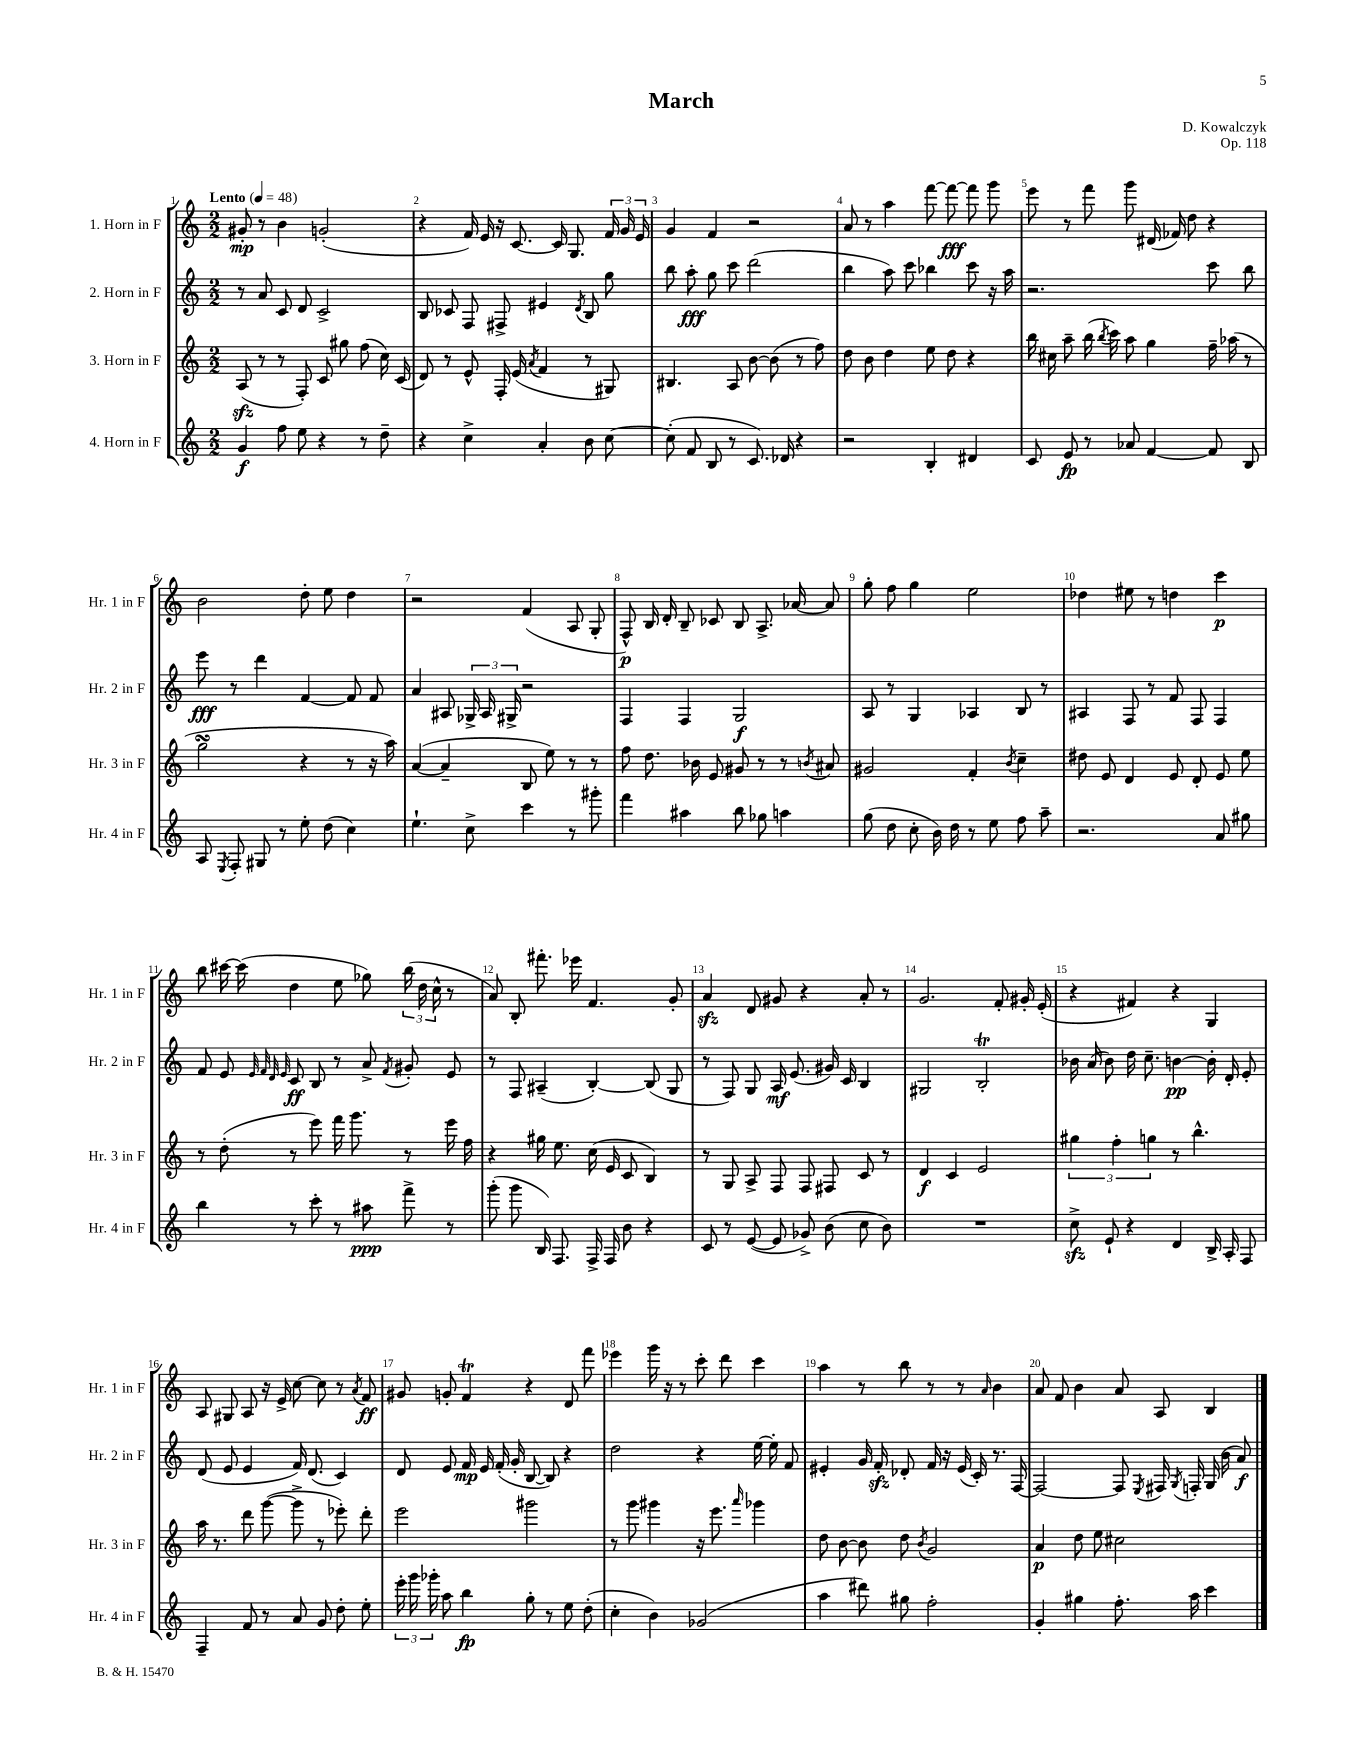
\header { title = "March" composer = "D. Kowalczyk" opus = "Op. 118" }
<<
\new StaffGroup <<
\new Staff = "s0" \with { instrumentName = "1. Horn in F" shortInstrumentName = "Hr. 1 in F" } {
    \clef treble \key c \major \numericTimeSignature \time 2/2 \tempo "Lento" 4 = 48
    \autoBeamOff gis'8-.\mp r8 b'4 g'2-.( |
    r4 f'16) e'16 r16 c'8.~ c'16 g8. \tuplet 3/2 { f'16 g'16 e'16 } |
    g'4 f'4 r2 |
    a'8 r8 a''4 f'''8~ f'''8~\fff f'''8 g'''8 |
    e'''8 r8 f'''8 g'''8 dis'16( fes'16) d''8 r4 |
    b'2 d''8-. e''8 d''4 |
    r2 f'4( a8 g8-. |
    f8-^\p) b16 d'16-. b8-- ces'8 b8 a8.-> aes'16~ aes'8 |
    g''8-. f''8 g''4 e''2 |
    des''4 eis''8 r8 d''4 c'''4\p |
    b''8 cis'''16~ cis'''16( d''4 e''8 ges''8) \tuplet 3/2 { b''16( d''16 c''16-^ } r8 |
    a'8) b8-. fis'''8.-. ees'''16 f'4. g'8-. |
    a'4\sfz d'8 gis'8 r4 a'8-. r8 |
    g'2. f'8-. gis'16-. e'16-.( |
    r4 fis'4) r4 g4 |
    a8 gis8 a8 r16 e'16-> c''8~ c''8 r8 \acciaccatura { a'8 } f'8\ff |
    gis'8 g'8-. f'4\trill r4 d'8 f'''8 |
    ees'''4 g'''16 r16 r8 c'''8-. d'''8 c'''4 |
    a''4 r8 b''8 r8 r8 \grace { a'16 } b'4 |
    a'8 f'8 b'4 a'8 a8 b4 \bar "|." |
}
\new Staff = "s1" \with { instrumentName = "2. Horn in F" shortInstrumentName = "Hr. 2 in F" } {
    \clef treble \key c \major \numericTimeSignature \time 2/2
    \autoBeamOff r8 a'8 c'8 d'8 c'2-> |
    b8 ces'8 f8 fis8-> eis'4 \acciaccatura { d'8 } b8 g''8 |
    b''8 a''8-.\fff g''8 c'''8 d'''2( |
    b''4 a''8) c'''8 bes''4 c'''8 r16 a''16 |
    r2. c'''8 b''8 |
    e'''8\fff r8 d'''4 f'4~ f'8 f'8 |
    a'4 ais8 \tuplet 3/2 { ges16-> ais16 gis16-> } r2 |
    f4 f4 g2\f |
    a8 r8 g4 aes4 b8 r8 |
    ais4 f8 r8 f'8 f8 f4 |
    f'8 e'8 \grace { e'32 f'32 d'32 e'32 } c'8\ff b8 r8 a'8-> \acciaccatura { f'8 } gis'8-. e'8 |
    r8 f8 ais4--( b4~-.) b8( g8 |
    r8 f8) g8 a16\mf e'8.( gis'16) c'16 b4 |
    gis2 b2-.\trill |
    bes'16 a'16( bes'8) d''16 c''8.-- b'4~\pp b'16-. d'16-. e'8-. |
    d'8( e'8 e'4 f'16) d'8.( c'4) |
    d'8 e'8 f'16\mp e'16 f'16-.( g'16-. b8~ b8) r4 |
    d''2 r4 e''16~ e''16-. f'8 |
    eis'4-. g'16 f'16-.\sfz des'8-. f'16 r16 eis'16( c'16-.) r8. f16~ |
    f2~ f8 \acciaccatura { e8 } fis16 \acciaccatura { g8 } f16-. g16( b'16 a'8\f) \bar "|." |
}
\new Staff = "s2" \with { instrumentName = "3. Horn in F" shortInstrumentName = "Hr. 3 in F" } {
    \clef treble \key c \major \numericTimeSignature \time 2/2
    \autoBeamOff a8\sfz( r8 r8 f8-.) c'8 gis''8 f''8( c''16) c'16( |
    d'8) r8 e'8-^ f16-. e'16( \acciaccatura { a'8 } f'4 r8 gis8) |
    bis4. a8 b'8~ b'8( r8 f''8) |
    d''8 b'8 d''4 e''8 d''8 r4 |
    b''16 cis''16 a''8-- b''16( \acciaccatura { b''8 } c'''16) a''8 g''4 f''16-- aes''16( r8 |
    g''2\turn r4 r8 r16 a''16) |
    a'4~( a'4-- b8 e''8) r8 r8 |
    f''8 d''8. bes'16 e'8 gis'8 r8 r8 \acciaccatura { b'8 } ais'8 |
    gis'2 f'4-. \acciaccatura { b'8 } c''4-- |
    dis''8 e'8 d'4 e'8 d'8-. e'8 e''8 |
    r8 d''8-.( r8 e'''8) f'''16 g'''8. r8 e'''16 f''16 |
    r4 gis''16 e''8. c''16( e'16 c'8 b4) |
    r8 g8 a8-> f8 f8 fis8 c'8 r8 |
    d'4\f c'4 e'2 |
    \tuplet 3/2 { gis''4 f''4-. g''4 } r8 b''4.-^ |
    a''16 r8. d'''8 g'''8~( g'''8-> r8 ees'''8-.) d'''8-. |
    e'''2 gis'''2 |
    r8 g'''8 gis'''4 r16 e'''8. \grace { a'''16 } ges'''4 |
    d''8 b'8~ b'8 d''8 \acciaccatura { b'8 } g'2 |
    a'4\p d''8 e''8 cis''2 \bar "|." |
}
\new Staff = "s3" \with { instrumentName = "4. Horn in F" shortInstrumentName = "Hr. 4 in F" } {
    \clef treble \key c \major \numericTimeSignature \time 2/2
    \autoBeamOff g'4\f f''8 e''8 r4 r8 d''8-- |
    r4 c''4-> a'4-. b'8 c''8~ |
    c''8-.( f'8 b8 r8 c'8.) des'16 r4 |
    r2 b4-. dis'4 |
    c'8 e'8\fp r8 aes'8 f'4~ f'8 b8 |
    a8 \acciaccatura { e8 } f8-. gis8 r8 e''8-. d''8( c''4) |
    e''4.-! c''8-> c'''4 r8 gis'''8-. |
    f'''4 ais''4 b''8 ges''8 a''4 |
    g''8( d''8 c''8-. b'16) d''16 r8 e''8 f''8 a''8-- |
    r2. a'8 gis''8 |
    b''4 r8 c'''8-. r8 ais''8\ppp f'''8-> r8 |
    g'''8-.( g'''8 b16) f8. f16-> f16 b'8 r4 |
    c'8 r8 e'8~( e'8 ges'8->) b'8( c''8 b'8) |
    R1 |
    c''8->\sfz e'8-! r4 d'4 b16-> a16-. f8 |
    f4-- f'8 r8 a'8 g'8 d''8-. e''8-. |
    \tuplet 3/2 { e'''16-. g'''16 ges'''16-. } a''8 b''4\fp g''8-. r8 e''8 d''8-.( |
    c''4-. b'4) ges'2( |
    a''4 dis'''8) gis''8 f''2-. |
    g'4-. gis''4 f''8.-. a''16 c'''4 \bar "|." |
}
>>
>>
\layout { \context { \Score \override BarNumber.break-visibility = ##(#f #t #t) barNumberVisibility = #all-bar-numbers-visible } }
